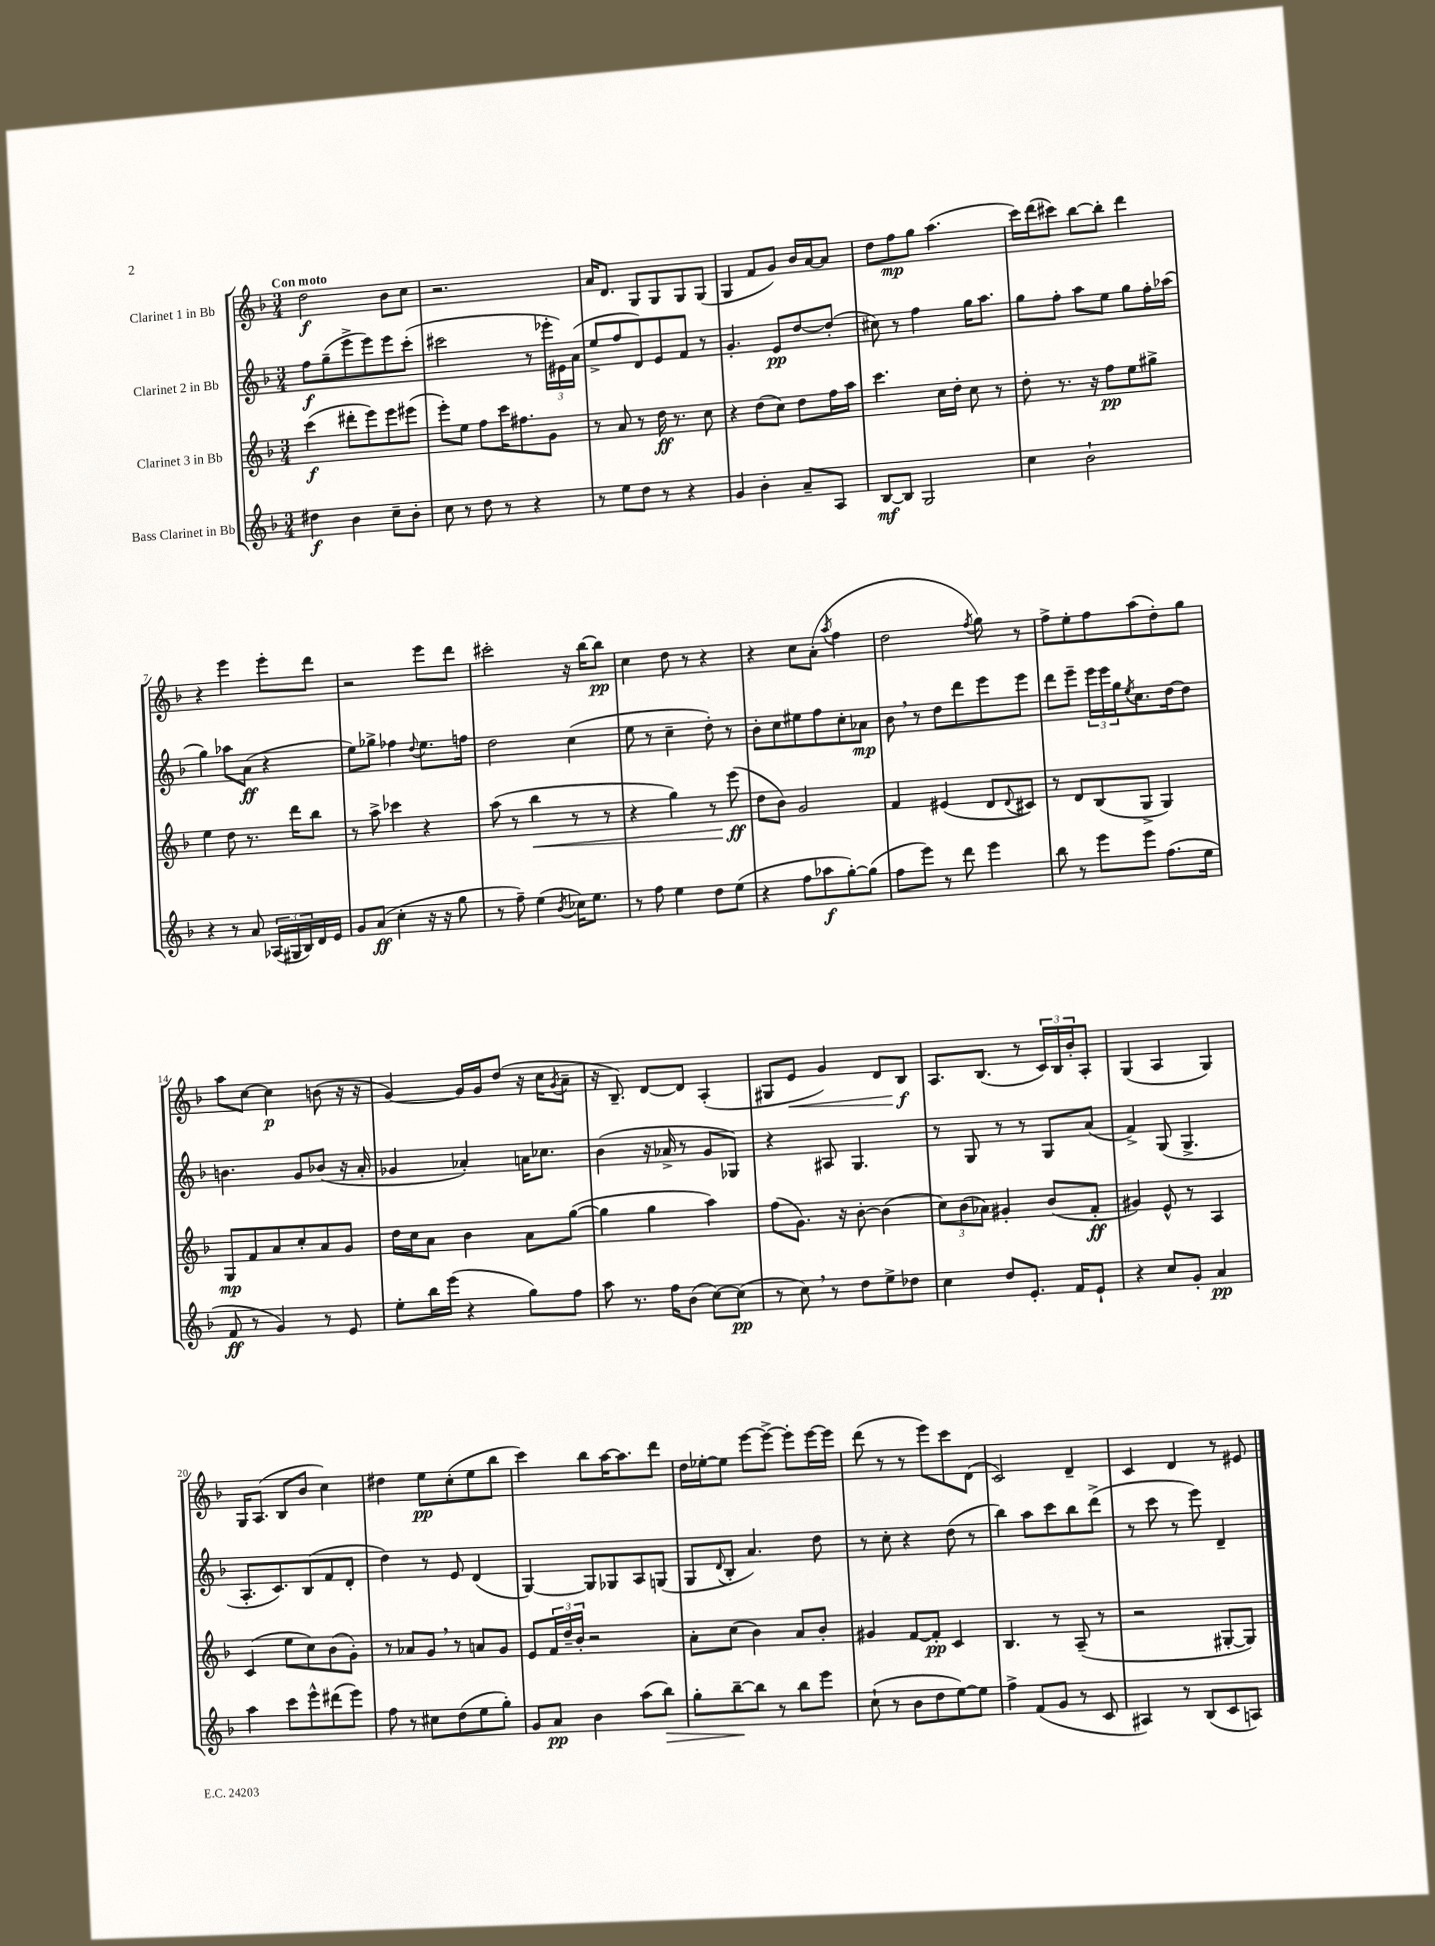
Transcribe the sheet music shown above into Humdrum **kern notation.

**kern	**dynam	**kern	**dynam	**kern	**dynam	**kern	**dynam
*part4	*part4	*part3	*part3	*part2	*part2	*part1	*part1
*staff4	*staff4	*staff3	*staff3	*staff2	*staff2	*staff1	*staff1
*I"Bass Clarinet in Bb	*	*I"Clarinet 3 in Bb	*	*I"Clarinet 2 in Bb	*	*I"Clarinet 1 in Bb	*
*clefG2	*	*clefG2	*	*clefG2	*	*clefG2	*
*k[b-]	*	*k[b-]	*	*k[b-]	*	*k[b-]	*
*M3/4	*	*M3/4	*	*M3/4	*	*M3/4	*
=1	=1	=1	=1	=1	=1	=1	=1
!	!	!	!	!	!	!LO:TX:a:B:t=Con moto	!
4dd#X\	f	(4ccc\	f	8ff\L	f	2dd\	f
.	.	.	.	(8gg~\	.	.	.
4b-\	.	8ddd#X'\L	.	8eee^\	.	.	.
.	.	8eee\)	.	8eee\)	.	.	.
8cc~\L	.	8eee\	.	8eee\	.	8b-\L	.
8b-'\J	.	(8eee#X\J	.	(8ccc'\J	.	8cc\J	.
=2	=2	=2	=2	=2	=2	=2	=2
8cc\	.	8eee'\L)	.	2ccc#X\	.	2.r	.
8r	.	8ee\J	.	.	.	.	.
8dd\	.	8ff\L	.	.	.	.	.
8r	.	16ccc\K	.	.	.	.	.
.	.	8.ff#X\	.	.	.	.	.
4r	.	.	.	8r	.	.	.
.	.	8g\J	.	24eee-X'\LL	.	.	.
.	.	.	.	24e#X\)	.	.	.
.	.	.	.	(24a\JJ	.	.	.
=3	=3	=3	=3	=3	=3	=3	=3
8r	.	8r	.	8ee^/L	.	16a/KL	.
.	.	.	.	.	.	8.d/J	.
8ee\L	.	8a/	.	8ff/	.	.	.
8dd\J	.	8r	.	8d/)	.	8G/L	.
8r	.	16dd\	ff	8e/	.	8G/	.
.	.	8.r	.	.	.	.	.
4r	.	.	.	8f/J	.	8G/	.
.	.	8cc\	.	8r	.	(8G/J	.
=4	=4	=4	=4	=4	=4	=4	=4
4g/	.	4r	.	4.g'/	.	4G/	.
4b-'\	.	(8dd\L	.	.	.	8f/L	.
.	.	8cc\J)	.	8e/L	pp	8g/J)	.
8a~/L	.	8dd\L	.	[8dd/	.	16b-/LL	.
.	.	.	.	.	.	[16a/J	.
8A/J	.	16ff\L	.	(8dd'/J]	.	8a/J]	.
.	.	16aa\JJ	.	.	.	.	.
=5	=5	=5	=5	=5	=5	=5	=5
[8B-/L	mf	4.ccc\	.	8cc#X\)	.	8dd\L	.
8B-/J]	.	.	.	8r	.	8ff\	mp
2G/	.	.	.	4ff\	.	8gg\J	.
.	.	16cc\LL	.	.	.	(4.aa\	.
.	.	16dd'\JJ	.	.	.	.	.
.	.	8cc\	.	16gg\KL	.	.	.
.	.	.	.	8.aa\J	.	.	.
.	.	8r	.	.	.	.	.
=6	=6	=6	=6	=6	=6	=6	=6
4cc\	.	8dd'\	.	8gg\L	.	16ccc\LL)	.
.	.	.	.	.	.	(16ddd\J	.
.	.	8.r	.	8ff'\J	.	8ccc#X\J)	.
2b-`\	.	.	.	8aa\L	.	[8bb-\L	.
.	.	16r	.	.	.	.	.
.	.	8ff\L	pp	8ee\J	.	8bb-'\J]	.
.	.	8ee\	.	8gg\L	.	4ddd\	.
.	.	8gg#X^\J	.	16ff'\L	.	.	.
.	.	.	.	(16aa-X\JJ	.	.	.
!!LO:LB:g=z
=7	=7	=7	=7	=7	=7	=7	=7
4r	.	4ee\	.	4gg\)	.	4r	.
8r	.	8dd\	.	8aa-X\L	.	4eee\	.
8a/	.	8.r	.	(8a\J	ff	.	.
(24A-X/LL	.	.	.	4r	.	8eee'\L	.
24G#X/	.	.	.	.	.	.	.
.	.	16ddd\KL	.	.	.	.	.
24B-/)	.	.	.	.	.	.	.
16d/	.	8bb-\J	.	.	.	8ddd\J	.
16e/JJ	.	.	.	.	.	.	.
=8	=8	=8	=8	=8	=8	=8	=8
8g/L	.	8r	.	8ee\L)	.	2r	.
(8a/J	ff	8aa^\	.	8gg-X^\J	.	.	.
4cc'\	.	4ccc-X\	.	4ff-X\	.	.	.
.	.	.	.	8qqdd/	.	.	.
16r	.	4r	.	8.ee\L	.	8eee\L	.
16r	.	.	.	.	.	.	.
8gg\	.	.	.	.	.	8ddd\J	.
.	.	.	.	16ffn\Jk	.	.	.
=9	=9	=9	=9	=9	=9	=9	=9
8r	.	(8aa\	.	2dd\	.	2ccc#X'\	.
8ff~\)	.	8r	.	.	.	.	.
!	!	!	!LO:HP:b	!	!	!	!
(4ee\	.	4bb-\	<	.	.	.	.
8qb-/	.	.	.	.	.	.	.
16cc-X\KL)	.	8r	.	(4cc\	.	16r	.
8.ee\J	.	.	.	.	.	[16bb-\KL	.
.	.	8r	.	.	.	8bb-\J]	pp
=10	=10	=10	=10	=10	=10	=10	=10
8r	.	4r	.	8ee\	.	4cc\	.
8ff\	.	.	.	8r	.	.	.
4ee\	.	4gg\)	.	4cc~\	.	8dd\	.
.	.	.	.	.	.	8r	.
8dd\L	.	8r	.	8dd'\)	.	4r	.
(8ee\J	.	(8eee\	ff	8r	.	.	.
.	.	.	[	.	.	.	.
=11	=11	=11	=11	=11	=11	=11	=11
4r	.	8dd\L	.	8b-'\L	.	4r	.
.	.	8b-\J)	.	8cc\	.	.	.
8ff\L	.	2g/	.	8ee#X\	.	8cc\L	.
8aa-X\	f	.	.	8ff\	.	(8a'\J	.
.	.	.	.	.	.	8qaa/	.
[8gg'\)	.	.	.	8cc'\	.	4ff\	.
(8gg\J]	.	.	.	8a-X\J	mp	.	.
=12	=12	=12	=12	=12	=12	=12	=12
8ff\L	.	4f/	.	8b-,\	.	2dd\	.
8eee\J)	.	.	.	8r	.	.	.
8r	.	(4e#X/	.	8dd\L	.	.	.
8ddd\	.	.	.	8ddd\	.	.	.
.	.	.	.	.	.	8qff/	.
4eee\	.	8d/L	.	8eee\	.	8gg\)	.
.	.	8qqd/	.	.	.	.	.
.	.	8c#X/J)	.	8eee\J	.	8r	.
=13	=13	=13	=13	=13	=13	=13	=13
8bb-\	.	8r	.	8ddd\L	.	8ff^\L	.
8r	.	8d/L	.	8eee~\J	.	8ee'\	.
8eee\L	.	(8B-/	.	24eee\LL	.	8ff\	.
.	.	.	.	24eee\	.	.	.
.	.	.	.	24gg\J	.	.	.
.	.	.	.	8qee/	.	.	.
8eee\J	.	8G^/J	.	8.cc\	.	(8aa\	.
(8.ff\L	.	4G/)	.	.	.	8dd'\)	.
.	.	.	.	[16dd\k	.	.	.
.	.	.	.	8dd\J]	.	8gg\J	.
16ee\Jk	.	.	.	.	.	.	.
!!LO:LB:g=z
=14	=14	=14	=14	=14	=14	=14	=14
8f/	ff	8G/L	mp	4.bn\	.	8aa\L	.
8r	.	8f/	.	.	.	[8cc\J	.
4g/)	.	8a/	.	.	.	4cc\]	p
.	.	8cc'/	.	8g/L	.	.	.
8r	.	8a/	.	(8b-X/J	.	(8bn\	.
8e/	.	8g/J	.	16r	.	16r	.
.	.	.	.	16a'/	.	16r	.
=15	=15	=15	=15	=15	=15	=15	=15
8ee'\L	.	16dd\LL	.	4g-X/	.	[4g/)	.
.	.	16cc\J	.	.	.	.	.
16bb-\L	.	8a\J	.	.	.	.	.
(16eee\JJ	.	.	.	.	.	.	.
4r	.	4b-\	.	4a-X'/)	.	16g/LL]	.
.	.	.	.	.	.	16g/J	.
.	.	.	.	.	.	(8dd/J	.
8gg\L)	.	8a\L	.	16an\KL	.	16r	.
.	.	.	.	8.cc-X\J	.	16cc\KL	.
.	.	.	.	.	.	8qg/	.
8ff\J	.	([8gg\J	.	.	.	8a~\J	.
=16	=16	=16	=16	=16	=16	=16	=16
8aa\	.	4gg\]	.	(4b-\	.	16r	.
.	.	.	.	.	.	8.B-~/)	.
8.r	.	.	.	.	.	.	.
.	.	4gg\	.	16r	.	[8d/L	.
16ff\KL	.	.	.	16a-X^/	.	.	.
(8b-\J	.	.	.	8r	.	8d/J]	.
[8cc\L)	.	4aa\)	.	8g/L	.	(4A'/	.
(8cc\J]	pp	.	.	8G-X/J)	.	.	.
=17	=17	=17	=17	=17	=17	=17	=17
8r	.	(8ff\L	.	4r	.	8G#X/L	.
!	!	!	!	!	!	!	!LO:HP:b
8cc,\)	.	8.g\J)	.	.	.	8e/J	<
8r	.	.	.	8A#X/	.	4g/)	.
.	.	16r	.	.	.	.	.
8dd\L	.	[8b-'\	.	4.G/	.	.	.
8ee^\	.	(4b-\]	.	.	.	8d/L	.
8dd-X\J	.	.	.	.	.	8B-/J	f
.	.	.	.	.	.	.	[
=18	=18	=18	=18	=18	=18	=18	=18
4cc\	.	12cc\L)	.	8r	.	8.A/L	.
.	.	(12b-\	.	.	.	.	.
.	.	.	.	8G/	.	.	.
.	.	12a-X\J)	.	.	.	.	.
.	.	.	.	.	.	(8.B-/J	.
8dd/L	.	4g#X'/	.	8r	.	.	.
8.e'/J	.	.	.	8r	.	8r	.
.	.	(8b-/L	.	8G/L	.	24c/LL)	.
.	.	.	.	.	.	24B-/	.
16f/KL	.	.	.	.	.	.	.
.	.	.	.	.	.	24b-'/J	.
8e`/J	.	8f'/J	ff	(8a/J	.	8A'/J	.
=19	=19	=19	=19	=19	=19	=19	=19
4r	.	4g#X/)	.	4f^/)	.	(4G/	.
8cc/L	.	8e^^/	.	(8G/	.	4A/	.
8g'/J	.	8r	.	4.G^/	.	.	.
4a/	pp	4A/	.	.	.	4G/)	.
!!LO:LB:g=z
=20	=20	=20	=20	=20	=20	=20	=20
4aa\	.	(4c/	.	8.A'/L	.	16G/KL	.
.	.	.	.	.	.	(8.A/J	.
.	.	.	.	8.c/)	.	.	.
8ccc\L	.	8ee\L	.	.	.	8B-/L	.
8eee^^\	.	8cc\)	.	(8B-/	.	8b-/J	.
(8ddd#X\	.	(8b-\	.	8f/	.	4cc\)	.
8eee\J)	.	8g'\J)	.	8d'/J	.	.	.
=21	=21	=21	=21	=21	=21	=21	=21
8ff\	.	8r	.	4dd\)	.	4dd#X\	.
8r	.	8a-X/L	.	.	.	.	.
8cc#X\L	.	8g,/J	.	8r	.	8ee\L	pp
(8dd\	.	8r	.	8e/	.	(8cc'\	.
8ee\	.	8an/L	.	(4d/	.	8ee\	.
8gg'\J)	.	8g/J	.	.	.	8bb-\J	.
=22	=22	=22	=22	=22	=22	=22	=22
8g/L	.	8e/L	.	[4G/)	.	4ccc\)	.
8a/J	pp	24f/L	.	.	.	.	.
.	.	24dd~/	.	.	.	.	.
.	.	24b-'/JJ	.	.	.	.	.
4b-\	.	2r	.	8G/L]	.	8bb-\L	.
.	.	.	.	8G-X/	.	[16aa\K	.
.	.	.	.	.	.	8.aa\]	.
(8aa\L	.	.	.	8A/	.	.	.
!	!LO:HP:b	!	!	!	!	!	!
8bb-\J)	>	.	.	(8Gn/J	.	8ddd\J	.
=23	=23	=23	=23	=23	=23	=23	=23
8gg'\L	.	8a'\L	.	8G/L	.	16dd\LL	.
.	.	.	.	.	.	[16ee-X'\J	.
.	.	.	.	8qqd/	.	.	.
[8bb-~\	.	(8cc\J	.	8B-'/J	.	8ee-\J]	.
8bb-\J]	]	4b-\)	.	4.a/)	.	[8eee\L	.
8r	.	.	.	.	.	8eee^\J_	.
8bb-\L	.	8a/L	.	.	.	8eee'\L]	.
8eee\J	.	8b-'/J	.	8dd\	.	[16eee\L	.
.	.	.	.	.	.	16eee\JJ]	.
=24	=24	=24	=24	=24	=24	=24	=24
(8cc`\	.	4g#X/	.	8r	.	(8ddd\	.
8r	.	.	.	8cc'\	.	8r	.
8b-\L	.	[8f/L	.	4r	.	8r	.
8dd\	.	8f'/J]	pp	.	.	8eee\L)	.
[8ee\)	.	4c/	.	(8dd\	.	8ccc\	.
8ee\J]	.	.	.	8r	.	(8d\J	.
=25	=25	=25	=25	=25	=25	=25	=25
4ff^\	.	4.B-/	.	4bb-\)	.	2c/)	.
(8f/L	.	.	.	8aa\L	.	.	.
8g/J	.	8r	.	8ccc\	.	.	.
8r	.	(8A~/	.	8bb-\	.	4d~/	.
8c/	.	8r	.	(8ddd^\J	.	.	.
=26	=26	=26	=26	=26	=26	=26	=26
4A#X/)	.	2r	.	8r	.	4c/	.
.	.	.	.	8ccc\	.	.	.
8r	.	.	.	8r	.	4d/	.
(8B-/L	.	.	.	8eee\)	.	.	.
8c/	.	[8G#X'/L	.	4d~/	.	8r	.
8An/J)	.	8G#/J])	.	.	.	8e#X/	.
==	==	==	==	==	==	==	==
*-	*-	*-	*-	*-	*-	*-	*-
